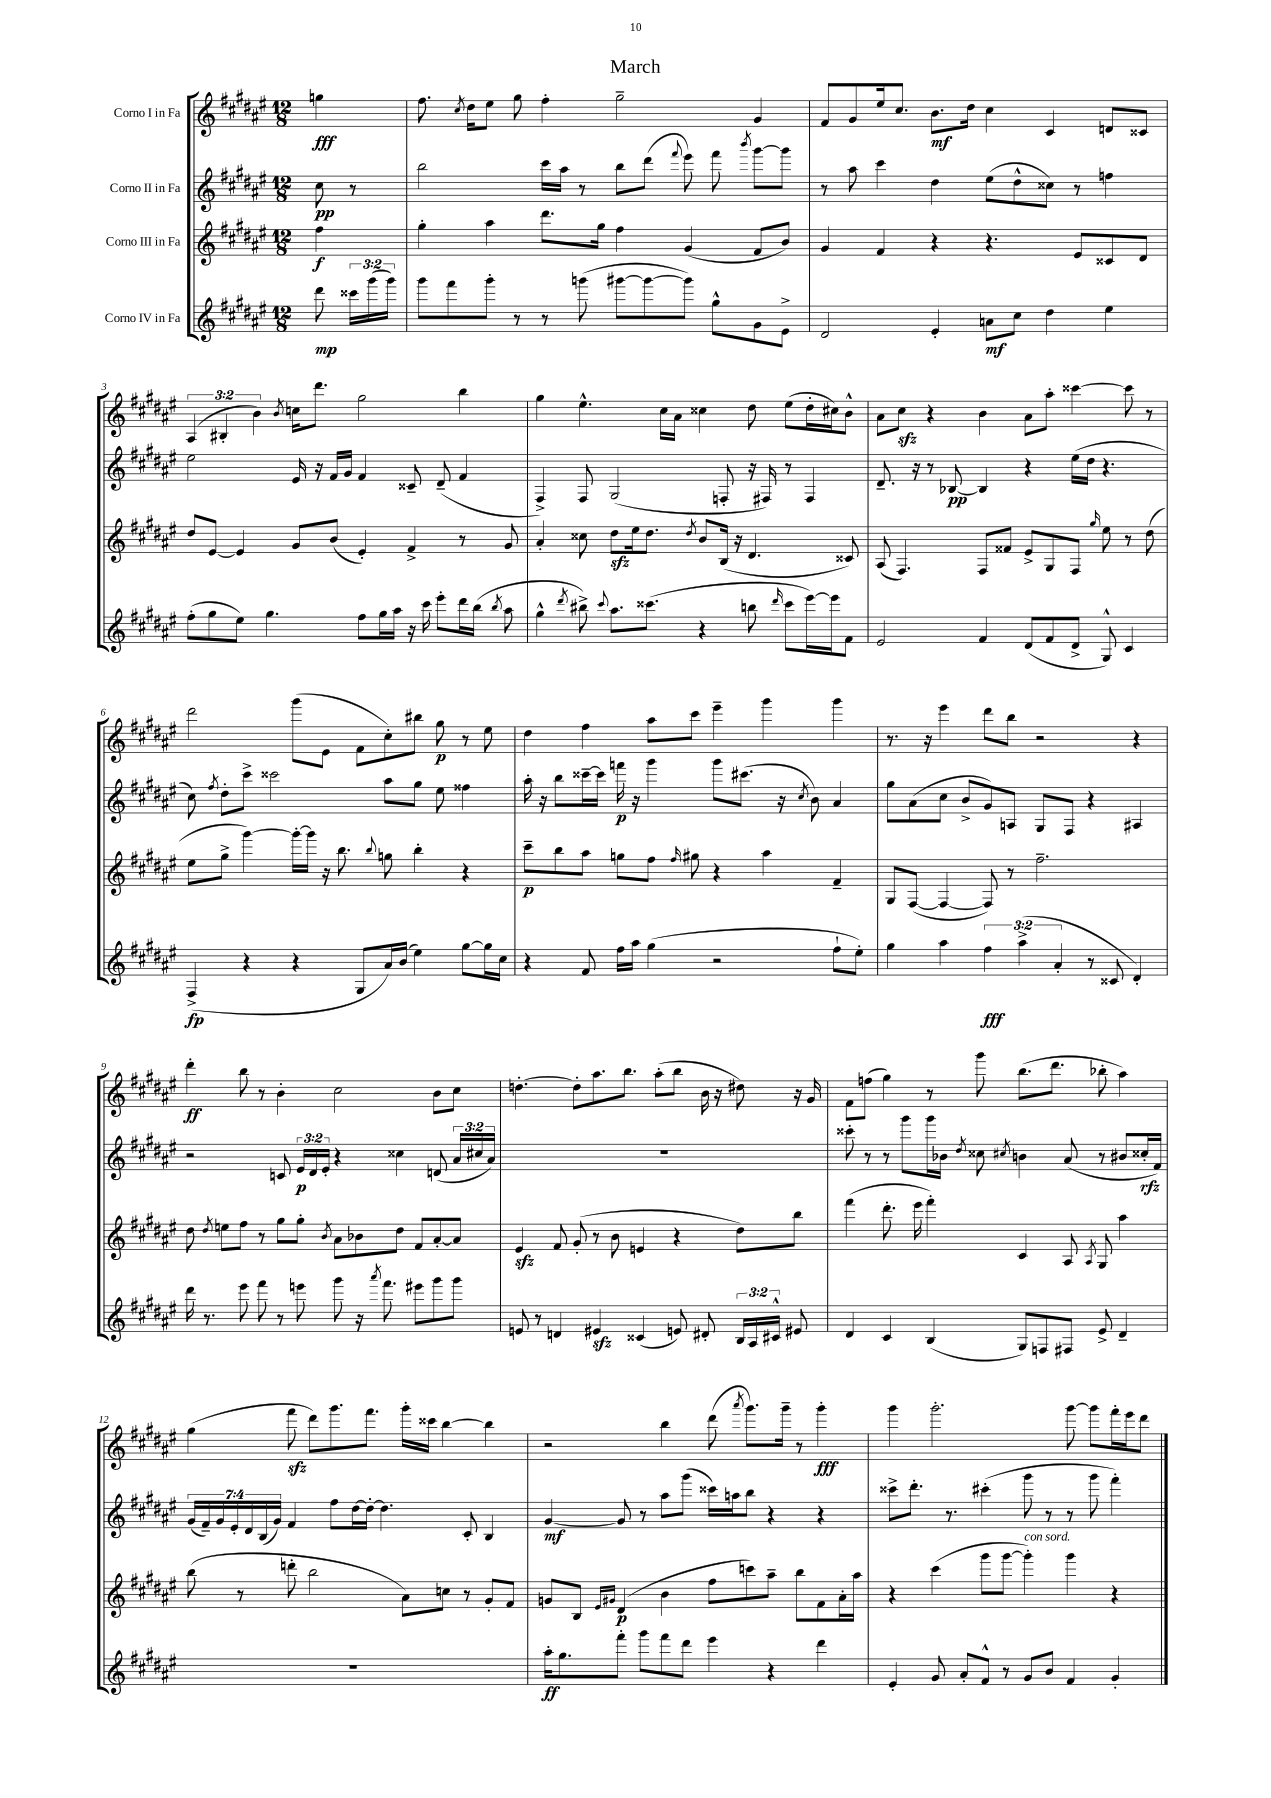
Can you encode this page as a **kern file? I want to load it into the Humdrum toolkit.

**kern	**kern	**kern	**kern
*staff4	*staff3	*staff2	*staff1
*clefG2	*clefG2	*clefG2	*clefG2
*k[f#c#g#d#a#e#]	*k[f#c#g#d#a#e#]	*k[f#c#g#d#a#e#]	*k[f#c#g#d#a#e#]
*M12/8	*M12/8	*M12/8	*M12/8
8ddd#	4ff#	8cc#	4gg
24ccc##	.	8r	.
(24ggg#	.	.	.
24ggg#)	.	.	.
=	=	=	=
8ggg#	4gg#'	2bb	8.ff#
8fff#	.	.	.
.	.	.	8qcc#
.	.	.	16dd#
8ggg#'	4aa#	.	8ee#
8r	.	.	8gg#
8r	8.ddd#	16ccc#	4ff#'
.	.	16aa#	.
(8ggg	.	8r	.
.	16gg#	.	.
[8ggg#	4ff#	8bb	2gg#~
8ggg#_	.	(8ddd#	.
.	.	8qqfff#	.
8ggg#])	(4g#	8eee#)	.
8gg#^^	.	8fff#	.
.	.	8qbbb	.
8g#	8f#	[8ggg#	4g#
8e#^	8b)	8ggg#]	.
=	=	=	=
2d#	4g#	8r	8f#
.	.	8aa#	8g#
.	4f#	4ccc#	16ee#
.	.	.	8.cc#
4e#'	4r	4dd#	8.b
.	.	.	16dd#
8a	4.r	(8ee#	4cc#
8cc#	.	8dd#^^	.
4dd#	.	8cc##)	4c#
.	8e#	8r	.
4ee#	8c##	4ff	8d
.	8d#	.	8c##
=	=	=	=
(8ff#'	8dd#	2ee#	(6A#
8gg#	[8e#	.	.
.	.	.	6B#'
8ee#)	4e#]	.	.
.	.	.	6b)
4.gg#	.	.	.
.	.	.	8qb
.	8g#	16e#	16cc
.	.	16r	8.ddd#
.	(8b	16f#	.
.	.	16g#	.
8ff#	4e#')	4f#	2gg#
16gg#	.	.	.
16aa#	.	.	.
16r	4f#^	8c##~	.
16ccc#	.	.	.
8eee#'	.	(8d#~	.
16ddd#	8r	4f#	4bb
(16bb	.	.	.
8qbb	.	.	.
8aa#	8g#	.	.
=	=	=	=
4gg#^^	4a#'	4F#^)	4gg#
8qddd#	.	.	.
8bb#^)	8cc##	8F#	4.ee#^^
8qqccc#	.	.	.
8.aa#	8dd#	(2G#	.
.	16ee#	.	.
(8.ccc##	8.dd#	.	.
.	.	.	16cc#
.	.	.	16a#
.	8qdd#	.	.
4r	8b	.	4cc##
.	(16B	8F'	.
.	16r	.	.
8bb	4.d#	16r	8dd#
.	.	16F#)	.
16qqddd#	.	.	.
8ccc##	.	8r	(8ee#
[16eee#)	.	4F#	16dd#'
16eee#]	.	.	16cc#)
8f#	8c##)	.	8b^^
=	=	=	=
2e#	(8A#	8.d#~	8a#
.	4.F#)	.	8cc#
.	.	16r	.
.	.	8r	4r
.	.	[8B-	.
4f#	8F#	4B-]	4b
.	8f##	.	.
(8d#	8e#^	4r	8a#
8f#	8G#	.	8aa#'
8d#^	8F#	(16ee#	[4ccc##
.	.	16dd#	.
.	16qqgg#	.	.
8G#^^)	8ee#	4.r	.
4c#	8r	.	8ccc##]
.	(8dd#	.	8r
=	=	=	=
(4F#^	8ee#	8cc#)	2ddd#
.	.	8qff#	.
.	8gg#^	8dd#'	.
4r	[4ggg#)	8ccc#^	.
.	.	2ccc##	.
4r	16ggg#'_	.	(8ggg#
.	16ggg#]	.	.
.	16r	.	8e#
.	8.bb	.	.
8G#	.	.	8f#
.	8qqbb	.	.
16a#)	8gg	8aa#	8cc#')
(16b	.	.	.
4ee#)	4bb'	8gg#	8bb#
.	.	8ee#	8gg#
[8gg#	4r	4ff##	8r
16gg#]	.	.	8ee#
16cc#	.	.	.
=	=	=	=
4r	8ccc#~	16aa#'	4dd#
.	.	16r	.
.	8bb	8bb	.
8f#	8aa#	[16ccc##~	4ff#
.	.	16ccc##]	.
16ff#	8gg	16fff	.
16aa#	.	16r	.
(4gg#	8ff#	4ggg#	8aa#
.	16qqff#	.	.
.	8gg#	.	8ccc#
2r	4r	8ggg#	4eee#~
.	.	(8.ccc#	.
.	4aa#	.	4ggg#
.	.	16r	.
.	.	8qcc#	.
.	.	8b)	.
8ff#`	4f#~	4a#	4ggg#
8ee#')	.	.	.
=	=	=	=
4gg#	8G#	8gg#	8.r
.	([8F#	(8a#	.
.	.	.	16r
4aa#	4F#_	8cc#	4eee#
.	.	8b^	.
6ff#	8F#])	8g#)	8ddd#
.	8r	8A	8bb
(6aa#^	.	.	.
.	2.ff#~	8G#	2r
6a#'	.	.	.
.	.	8F#	.
8r	.	4r	.
8c##	.	.	.
4d#')	.	4A#	4r
=	=	=	=
16ddd#	8dd#	2r	4ddd#'
8.r	.	.	.
.	8qdd#	.	.
.	8ee	.	.
8eee#	8ff#	.	8bb
8fff#	8r	.	8r
8r	8gg#	8c	4b'
8eee	8gg#'	24e#	.
.	.	24d#	.
.	.	24e#'	.
.	8qb	.	.
8ggg#	8a#	4r	2cc#
16r	8b-	.	.
8qaaa#	.	.	.
8.fff#	.	.	.
.	8dd#	4cc##	.
8eee#	8f#	.	.
8ggg#	[8a#'	(8d	8b
8ggg#	8a#]	24a#	8cc#
.	.	24cc#	.
.	.	24a#)	.
=	=	=	=
8e	4e#	1.r	[4.dd'
8r	.	.	.
4d	8f#	.	.
.	(8g#'	.	8dd']
4e#	8r	.	8.aa#
.	8b	.	.
.	.	.	8.bb
(4c##	4e	.	.
.	.	.	(8aa#'
8e)	4r	.	8bb
8d#'	.	.	16b
.	.	.	16r
24B	8dd#)	.	8dd#)
24A#	.	.	.
24c#^^	.	.	.
8e#	8bb	.	16r
.	.	.	16g#
=	=	=	=
4d#	(4fff#	8ccc##'	8f#
.	.	8r	(8ff
4c#	8.ddd#'	8r	4gg#)
.	.	8ggg#	.
.	16eee#	.	.
(4B	4fff#')	16ggg#	8r
.	.	16b-	.
.	.	8qdd#	.
.	.	8cc##	8ggg#
.	.	8qcc#	.
8G#)	4c#	4b	(8.bb
8F	.	.	.
.	.	.	8.ddd#
8F#	8A#	(8a#	.
.	8qA#	.	.
8e#^	8G#	8r	8bb-'
4d#~	4aa#	8b#	4aa#)
.	.	16cc##'	.
.	.	16f#)	.
=	=	=	=
1.r	(8bb	(28g#	(4gg#
.	.	28f#~)	.
.	.	28g#	.
.	.	28e#'	.
.	8r	.	.
.	.	28d#	.
.	.	(28B	.
.	.	28g#)	.
.	8ddd'	4f#	8fff#
.	2bb	.	8ddd#)
.	.	8ff#	8.ggg#
.	.	[16dd#	.
.	.	16dd#'_	8.fff#
.	.	4.dd#]	.
.	8a#)	.	16ggg#'
.	.	.	16ccc##
.	8cc	.	[4bb
.	8r	8c#'	.
.	8g#'	4B	4bb]
.	8f#	.	.
=	=	=	=
16aa#'	8g	[4g#	2r
8.gg#	.	.	.
.	8B	.	.
.	16qqe#	.	.
.	16qqg#	.	.
8fff#'	(4d#	8g#]	.
8ggg#	.	8r	.
8fff#	4b	8aa#	4bb
8ddd#	.	(8ggg#	.
4eee#	8ff#	16ccc##)	(8ddd#
.	.	16aa	.
.	.	.	8qaaa#
.	8ccc)	8bb	8.ggg#)
4r	8aa#~	4r	.
.	.	.	16ggg#~
.	8bb	.	8r
4ddd#	8f#	4r	4ggg#'
.	16a#'	.	.
.	16aa#	.	.
=	=	=	=
4e#'	4r	8ccc##^	4ggg#
.	.	8.ddd#'	.
8g#	(4ccc#	.	2.ggg#'
.	.	8.r	.
8a#'	.	.	.
8f#^^	8ggg#	(4ccc#'	.
8r	[8ggg#	.	.
8g#	4ggg#'])	8ggg#	.
8b	.	8r	.
4f#	4ggg#	8r	[8ggg#
.	.	8ggg#	8ggg#]
4g#'	4r	4fff#')	16fff#'
.	.	.	16eee#
.	.	.	8ddd#
==	==	==	==
*-	*-	*-	*-
